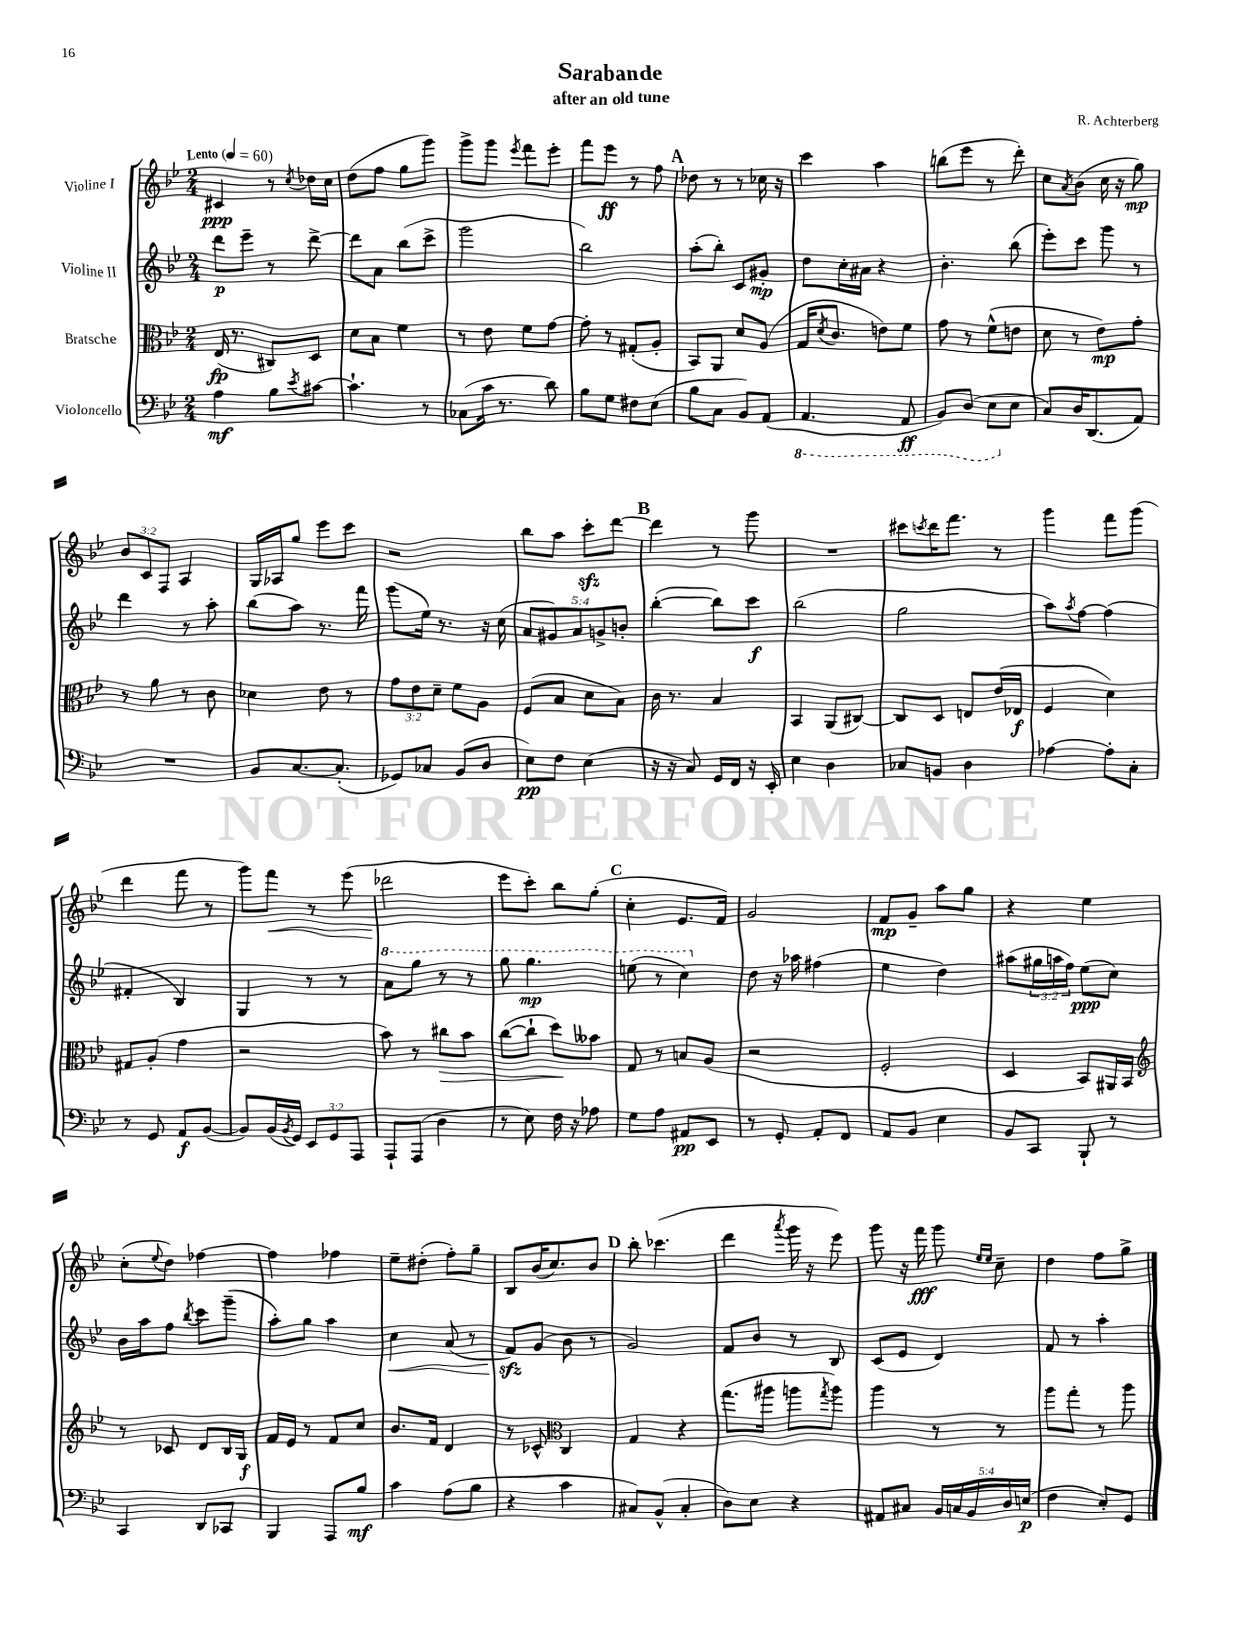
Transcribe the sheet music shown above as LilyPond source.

\header { title = "Sarabande" composer = "R. Achterberg" subtitle = "after an old tune" }
<<
\new StaffGroup <<
\new Staff = "s0" \with { instrumentName = "Violine I" } {
    \clef treble \key bes \major \numericTimeSignature \time 2/4 \override Staff.TupletNumber.text = #tuplet-number::calc-fraction-text \tempo "Lento" 4 = 60
    cis'4\ppp r8 \acciaccatura { c''8 } des''16 c''16 |
    d''8( f''8 g''8 g'''8) |
    g'''8-> g'''8 \acciaccatura { ees'''8 } f'''8 ees'''8-. |
    f'''8 ees'''8\ff r8 f''8 |
    \mark \markup { \bold "A" } des''8 r8 r8 ces''16 r16 |
    c'''4 a''4 |
    b''8( ees'''8 r8 d'''8-.) |
    c''8 \acciaccatura { a'8 } bes'8( c''16 r16 g''8\mp) |
    \tuplet 3/2 { bes'8 c'8 f8 } a4 |
    g16 aes16 g''8 ees'''8 c'''8 |
    r2 |
    bes''8 a''8 c'''8-.\sfz d'''8~ |
    \mark \markup { \bold "B" } d'''4 r8 g'''8 |
    R2 |
    cis'''8 \acciaccatura { c'''8 } d'''16 f'''8. r8 |
    g'''4 f'''8 g'''8( |
    d'''4 f'''8 r8 |
    g'''8) f'''8\< r8 ees'''8( |
    des'''2\! |
    ees'''8 c'''8-.) bes''8 g''8-.( |
    \mark \markup { \bold "C" } c''4-. ees'8. f'16) |
    g'2 |
    f'8\mp g'8-- a''8 g''8 |
    r4 ees''4 |
    c''8-.( \appoggiatura { ees''8 } d''8) fes''4~ |
    fes''4 fes''4 |
    ees''8-- dis''8-.( f''8-.) g''8-- |
    bes8 bes'16( c''8.) bes'8 |
    \mark \markup { \bold "D" } bes''8-. ces'''4.( |
    d'''4 \acciaccatura { a'''8 } g'''16 r16 ees'''8) |
    g'''8 r16 f'''16\fff g'''8 \grace { ees''16 ees''16 } c''8-- |
    d''4 f''8 g''8-> \bar "|." |
}
\new Staff = "s1" \with { instrumentName = "Violine II" } {
    \clef treble \key bes \major \numericTimeSignature \time 2/4 \override Staff.TupletNumber.text = #tuplet-number::calc-fraction-text
    d'''8\p ees'''8-- r8 d'''8~-> |
    d'''8 a'8 bes''8( c'''8-> |
    g'''2 |
    bes''2) |
    \mark \markup { \bold "A" } a''8-.( bes''8-.) c'8 gis'8-.\mp |
    d''8 c''16-. ais'16 r4 |
    bes'4.-. bes''8( |
    ees'''8-.) c'''8 g'''8 r8 |
    d'''4 r8 a''8-. |
    bes''8( a''8) r8. f'''16 |
    g'''8( ees''16) r8. r16 c''16( |
    \tuplet 5/4 { a'8 gis'8) a'8 g'8-> b'8-. } |
    \mark \markup { \bold "B" } bes''4~-.( bes''8) c'''8\f |
    bes''2( |
    g''2 |
    a''8) \acciaccatura { a''8 } f''8~ f''4( |
    fis'4-. bes4) |
    g4 r8 r8 |
    \ottava #1 a''8 g'''8 r8 r8 |
    g'''8 g'''4.\mp |
    \mark \markup { \bold "C" } e'''8( r8 c'''4) \ottava #0 |
    d''8 r16 aes''16 fis''4( |
    ees''4 d''4) |
    ais''8( \tuplet 3/2 { gis''16 a''16 f''16) } ees''8\ppp( c''8) |
    bes'16 a''16 f''8 \acciaccatura { bes''8 } c'''8 g'''8--( |
    a''8-.) g''8 a''4 |
    c''4\< a'8( r8 |
    f'8\sfz\!) g'8( bes'8 r8 |
    \mark \markup { \bold "D" } g'2) |
    f'8 bes'8 r8 bes8 |
    c'8( ees'8 d'4) |
    f'8 r8 a''4-. \bar "|." |
}
\new Staff = "s2" \with { instrumentName = "Bratsche" } {
    \clef alto \key bes \major \numericTimeSignature \time 2/4 \override Staff.TupletNumber.text = #tuplet-number::calc-fraction-text
    ees16\fp( r8. cis8) d8 |
    d'8 bes8 f'4 |
    r8 ees'8 f'8 g'8~ |
    g'8-. r8 gis8-.( a8-. |
    \mark \markup { \bold "A" } bes,8) a,8 d'8 a8( |
    g16 \acciaccatura { d'8 } c'8. e'8) f'8 |
    g'8 r8 f'8-^( e'8 |
    d'8 r8 ees'8\mp) g'8-. |
    r8 a'8 r8 c'8 |
    des'4 ees'8 r8 |
    \tuplet 3/2 { g'8 ees'8 d'8-- } f'8 a8 |
    f8( bes8 d'8 bes8) |
    \mark \markup { \bold "B" } c'16 r8. bes4 |
    bes,4 a,8( cis8~) |
    cis8 d8 e8 ees'16( ees16\f |
    f4 d'4) |
    gis8 a8-.( g'4 |
    r2 |
    bes'8) r8 cis''8\> bes'8 |
    c''8~( c''8-! d''8\!) beses'8 |
    \mark \markup { \bold "C" } g8 r8 b8 a8( |
    r2 |
    f2-. |
    d4 bes,8) ais,16 bes,16 |
    \clef treble r8 ces'8 d'8 bes16 g16\f |
    f'16 ees'16 r8 f'8 c''8 |
    bes'8. f'16 d'4 |
    r8 ces'8-^ \clef alto c4 |
    \mark \markup { \bold "D" } g4 r4 |
    g''8.( ais''16 a''8 \acciaccatura { g''8 } a''8) |
    a''4 r8 r8 |
    a''8 g''8-. r8 a''8 \bar "|." |
}
\new Staff = "s3" \with { instrumentName = "Violoncello" } {
    \clef bass \key bes \major \numericTimeSignature \time 2/4 \override Staff.TupletNumber.text = #tuplet-number::calc-fraction-text
    a4\mf bes8 \acciaccatura { ees'8 } cis'8~ |
    cis'4.-! r8 |
    ces8( c'16 r8. d'8) |
    bes8 g8 fis8 ees8( |
    \mark \markup { \bold "A" } bes8 c8 bes,8) a,8( |
    \ottava #-1 a,,4. a,,8\ff |
    bes,,8) d,8( ees,8 \ottava #0 ees8 |
    c8) d16 d,8.( a,8) |
    R2 |
    bes,8 c8.~ c8.-.( |
    ges,8) ces8 bes,8( d8 |
    ees8\pp) f8 ees4( |
    \mark \markup { \bold "B" } r16 r16 c8) g,16 f,16 r16 ees,16-. |
    ees4 d4 |
    ces8 b,8 d4 |
    aes4~ aes8-. c8-. |
    r8 g,8 a,8\f bes,8~( |
    bes,8) bes,16( \acciaccatura { bes,8 } g,16) \tuplet 3/2 { ees,8 g,8 a,,8 } |
    a,,8-! a,,8( d4 |
    r8 ees8) f16 r16 aes8 |
    \mark \markup { \bold "C" } g8 a8 ais,8\pp ees,8 |
    r8 g,8-. a,8-. f,8 |
    a,8 bes,8 ees4 |
    bes,8 c,8 bes,,8-! r8 |
    c,4 d,8 ces,8 |
    bes,,4 a,,8 bes8\mf |
    c'4 a8( bes8 |
    r4 c'4 |
    \mark \markup { \bold "D" } cis8) bes,8-^( cis4-. |
    d8) ees8 r4 |
    ais,8 cis8 \tuplet 5/4 { bes,16 c16 bes,16 d16 e16\p( } |
    f4 ees8-.) g,8 \bar "|." |
}
>>
>>
\layout { \context { \Score \remove "Bar_number_engraver" } }
